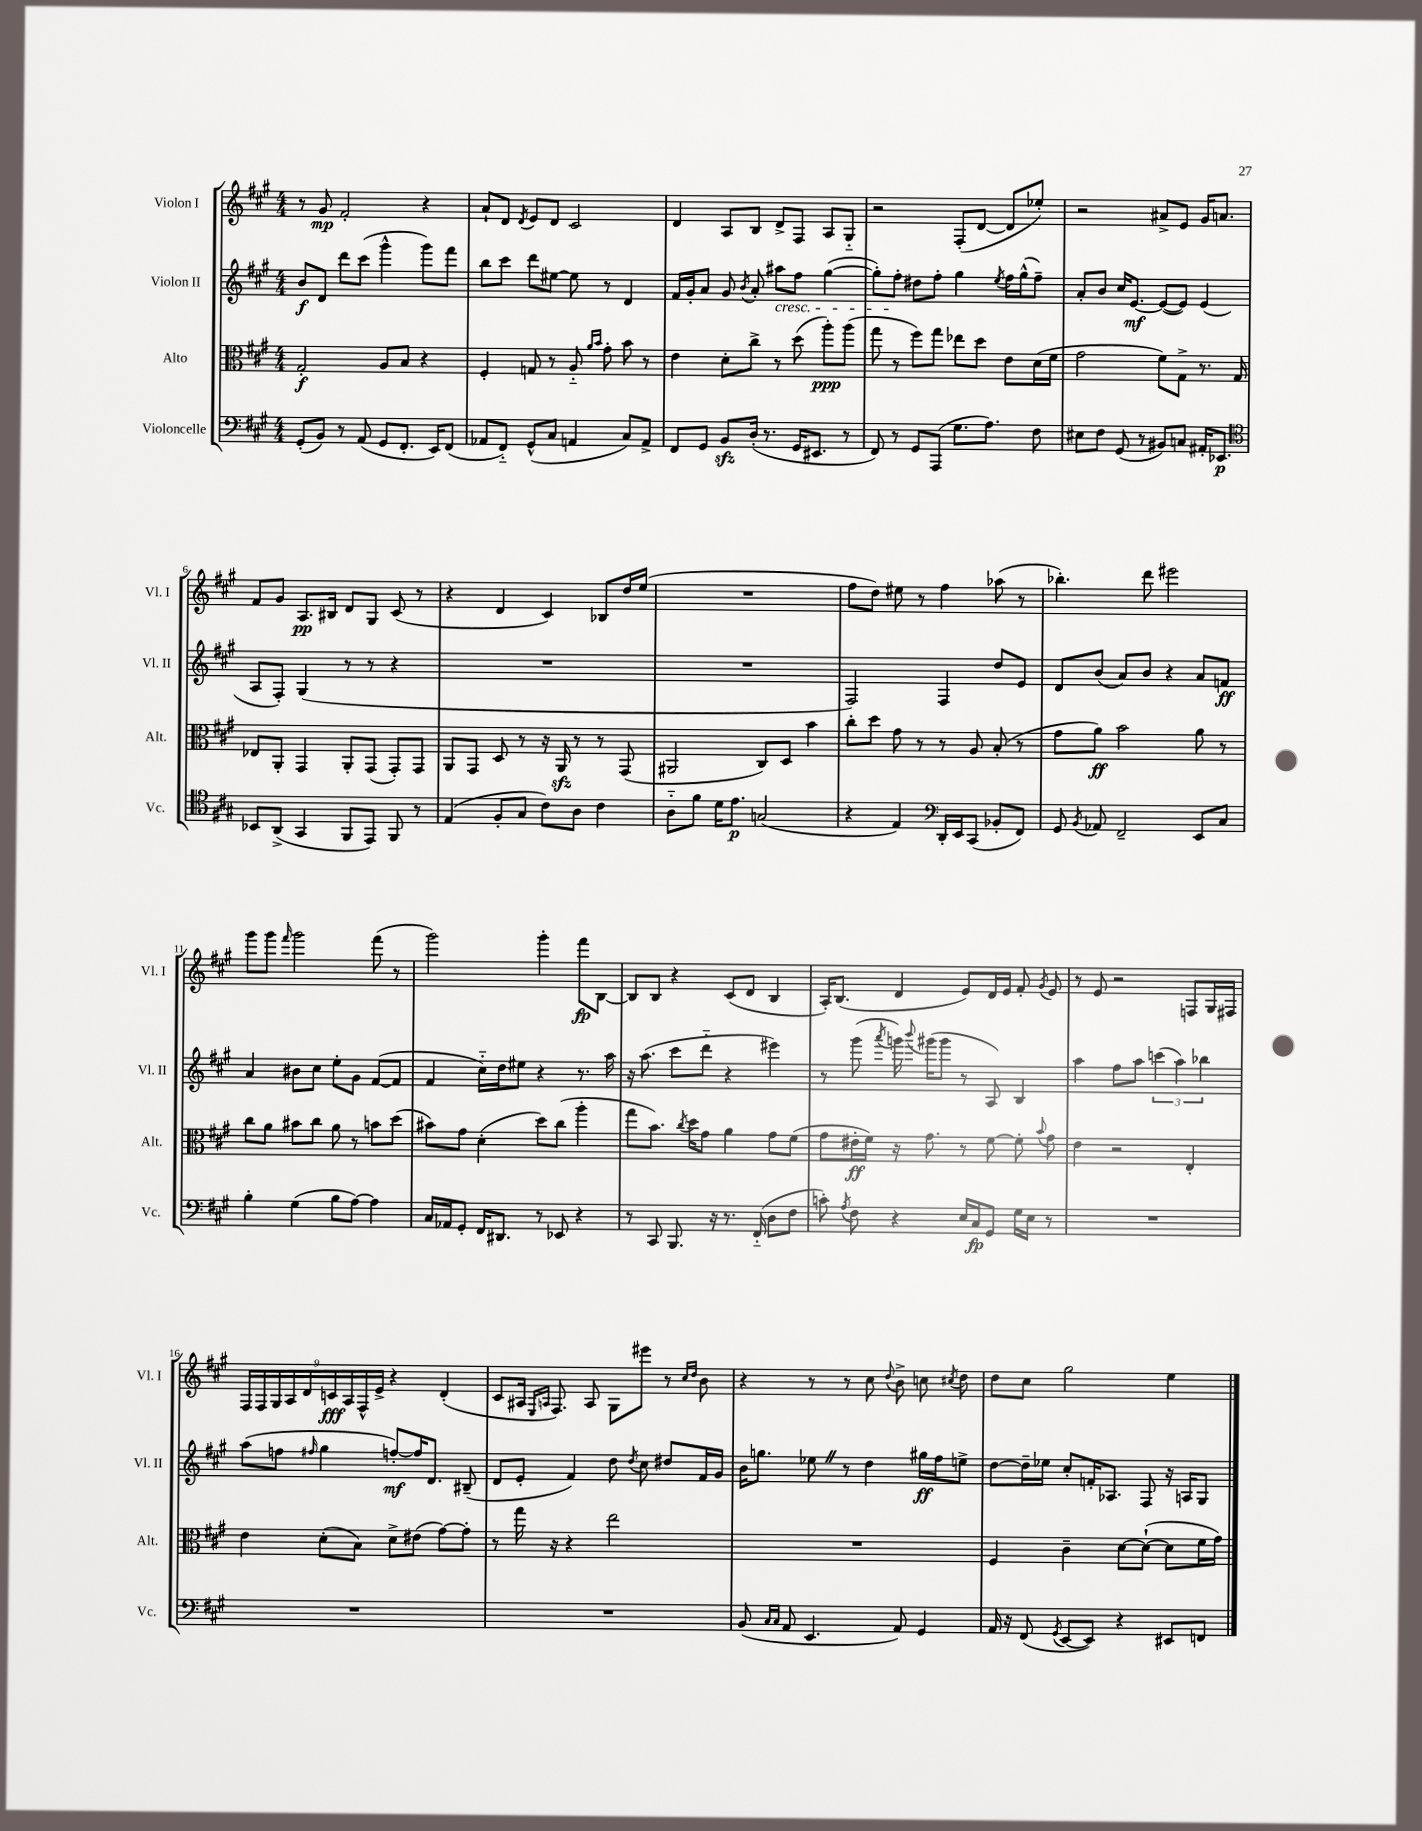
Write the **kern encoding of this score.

**kern	**dynam	**kern	**dynam	**kern	**dynam	**kern	**dynam
*part4	*part4	*part3	*part3	*part2	*part2	*part1	*part1
*staff4	*staff4	*staff3	*staff3	*staff2	*staff2	*staff1	*staff1
*I"Violoncelle	*	*I"Alto	*	*I"Violon II	*	*I"Violon I	*
*I'Vc.	*	*I'Alt.	*	*I'Vl. II	*	*I'Vl. I	*
*clefF4	*	*clefC3	*	*clefG2	*	*clefG2	*
*k[f#c#g#]	*	*k[f#c#g#]	*	*k[f#c#g#]	*	*k[f#c#g#]	*
*M4/4	*	*M4/4	*	*M4/4	*	*M4/4	*
=1	=1	=1	=1	=1	=1	=1	=1
(8GG#'/L	.	2G#'/	f	8b/L	f	8r	.
8BB/J)	.	.	.	8d/J	.	8g#/	mp
8r	.	.	.	8ddd\L	.	2f#'/	.
(8AA/	.	.	.	(8ccc#\J	.	.	.
8GG#/L	.	8A/L	.	4ggg#^^\	.	.	.
8.FF#'/J	.	8B/J	.	.	.	.	.
.	.	4r	.	8ggg#\L)	.	4r	.
16EE/KL)	.	.	.	.	.	.	.
(8FF#/J	.	.	.	8fff#\J	.	.	.
=2	=2	=2	=2	=2	=2	=2	=2
8AA-X/L	.	4F#'/	.	8bb\L	.	8a`/L	.
8FF#/J)	.	.	.	8ccc#\J	.	8d/J	.
.	.	.	.	.	.	8qd/	.
(8GG#^^/L	.	8Gn/	.	8ddd\L	.	8e/L	.
8C#/J	.	8r	.	[8ee#X\J	.	8d/J	.
4AAn/	.	8A/	.	8ee#\]	.	2c#/	.
.	.	16qqa/LL	.	.	.	.	.
.	.	16qqb/JJ	.	.	.	.	.
.	.	8g#'\	.	8r	.	.	.
8C#/L)	.	8b\	.	4d/	.	.	.
8AA^/J	.	8r	.	.	.	.	.
=3	=3	=3	=3	=3	=3	=3	=3
8FF#/L	.	4e\	.	16f#/LL	.	4d/	.
.	.	.	.	16g#'/J	.	.	.
8GG#/J	.	.	.	8a/J	.	.	.
8BBzz/L	.	8d'\L	.	8g#/	.	8A/L	.
.	.	.	.	8qb/	.	.	.
(16D'/Jk	.	8cc#^\J	.	8a'/	.	8B/J	.
8.r	.	.	.	.	.	.	.
!	!	!	!	!LO:TX:b:i:t=cresc.	!	!	!
.	.	8r	.	8aa#X\L	.	8d^/L	.
16GG#/KL	.	(8dd\	.	8ff#\J	.	8F#/J	.
8.EE#X/J	.	.	.	.	.	.	.
.	.	8aa'\L)	ppp	([4gg#\	.	8A/L	.
8r	.	(8aa\J	.	.	.	8G#/J	.
=4	=4	=4	=4	=4	=4	=4	=4
8FF#/)	.	8gg#\	.	8gg#'\L])	.	2r	.
8r	.	8r	.	8ff#'\J	.	.	.
8GG#/L	.	8ff#\L)	.	8dd#X\L	.	.	.
(8AAA/J	.	8gg#\J	.	8ff#'\J	.	.	.
8.G#\L	.	8ee-X\L	.	4gg#\	.	(8F#'/L	.
.	.	8dd\J	.	.	.	[8d/J	.
8.A\J)	.	.	.	.	.	.	.
.	.	.	.	8qee/	.	.	.
.	.	8e\L	.	16ff#\LL	.	8d/L]	.
.	.	.	.	(16gg#^^\J	.	.	.
8F#\	.	(16d\L	.	8ff#~\J)	.	8ee-X'/J)	.
.	.	16f#\JJ	.	.	.	.	.
=5	=5	=5	=5	=5	=5	=5	=5
8E#X\L	.	2g#\	.	8a'/L	.	2r	.
8F#\J	.	.	.	8b/J	.	.	.
(8GG#/	.	.	.	16cc#/KL	.	.	.
.	.	.	.	[8.e/J	mf	.	.
8r	.	.	.	.	.	.	.
8BB#X/L)	.	8f#\L)	.	(8e/L_	.	8a#X^/L	.
8Cn/J	.	8G#^\J	.	8e/J])	.	8e/J	.
16AA#X'/KL	.	8.r	.	(4e/	.	16g#/KL	.
8.EE-X/J	p	.	.	.	.	8.an/J	.
.	.	16G#/	.	.	.	.	.
!!LO:LB:g=z
=6	=6	=6	=6	=6	=6	=6	=6
*clefC4	*	*	*	*	*	*	*
8BB-X/L	.	8E-X/L	.	8A/L	.	8f#/L	.
(8AA^/J	.	8AA'/J	.	8F#'/J)	.	8g#/J	.
4GG#/	.	4GG#/	.	(4G#/	.	8.A/L	pp
.	.	.	.	.	.	16B#X/Jk	.
8FF#/L	.	8AA'/L	.	8r	.	8d/L	.
8EE/J)	.	(8GG#/J	.	8r	.	8G#/J	.
8FF#/	.	8GG#'/L)	.	4r	.	(8c#/	.
8r	.	8GG#/J	.	.	.	8r	.
=7	=7	=7	=7	=7	=7	=7	=7
(4E/	.	8AA/L	.	1r	.	4r	.
.	.	8GG#/J	.	.	.	.	.
8F#'/L	.	8D/	.	.	.	4d/	.
8G#/J	.	8r	.	.	.	.	.
8c#\L)	.	16r	.	.	.	4c#/)	.
.	.	16AAzz/	.	.	.	.	.
8A\J	.	8r	.	.	.	.	.
4c#\	.	8r	.	.	.	8B-X/L	.
.	.	(8GG#/	.	.	.	16dd/L	.
.	.	.	.	.	.	(16ee/JJ	.
=8	=8	=8	=8	=8	=8	=8	=8
8A\L	.	2AA#X/	.	1r	.	1r	.
8f#\J	.	.	.	.	.	.	.
16d\KL	.	.	.	.	.	.	.
8.e\J	p	.	.	.	.	.	.
(2Gn/	.	8C#/L)	.	.	.	.	.
.	.	8D/J	.	.	.	.	.
.	.	4b\	.	.	.	.	.
=9	=9	=9	=9	=9	=9	=9	=9
4r	.	8cc#'\L	.	2F#/)	.	8ff#\L	.
.	.	8dd\J	.	.	.	8dd\J)	.
4E/)	.	8g#\	.	.	.	8ee#X\	.
.	.	8r	.	.	.	8r	.
*clefF4	*	*	*	*	*	*	*
16DD'/LL	.	8r	.	4F#/	.	4ff#\	.
16EE/J	.	.	.	.	.	.	.
(8CC#/J	.	8A/	.	.	.	.	.
8BB-X'/L	.	(8B'/	.	8dd/L	.	(8aa-X\	.
8FF#/J)	.	8r	.	8e/J	.	8r	.
=10	=10	=10	=10	=10	=10	=10	=10
8GG#/	.	8g#\L	.	8d/L	.	4.bb-X'\)	.
8qBB/	.	.	.	.	.	.	.
8AA-X/	.	8a\J)	ff	(8b/J	.	.	.
2FF#~/	.	2b\	.	8a/L)	.	.	.
.	.	.	.	8b/J	.	8ddd\	.
.	.	.	.	4r	.	2eee#X\	.
8EE/L	.	8a\	.	8a/L	.	.	.
8C#/J	.	8r	.	8fn/J	ff	.	.
!!LO:LB:g=z
=11	=11	=11	=11	=11	=11	=11	=11
4B'\	.	8cc#\L	.	4a/	.	8ggg#\L	.
.	.	8a\J	.	.	.	8ggg#\J	.
.	.	.	.	.	.	16qqfff#/	.
(4G#\	.	8b#X\L	.	8b#X\L	.	2ggg#\	.
.	.	8cc#\J	.	8cc#\J	.	.	.
8B\L	.	8a\	.	8ee'\L	.	.	.
[8A\J)	.	8r	.	8g#\J	.	.	.
4A\]	.	8bn\L	.	([8f#/L	.	(8fff#\	.
.	.	(8dd\J	.	8f#/J]	.	8r	.
=12	=12	=12	=12	=12	=12	=12	=12
16C#/LL	.	8b#X\L)	.	4f#/	.	2ggg#\)	.
16AA-X/J	.	.	.	.	.	.	.
8GG#'/J	.	8g#\J	.	.	.	.	.
16FF#/KL	.	(4d'\	.	16cc#\LL)	.	.	.
8.DD#X/J	.	.	.	16dd\J	.	.	.
.	.	.	.	8ee#X\J	.	.	.
8r	.	8dd\L)	.	4r	.	4ggg#'\	.
8EE-X/	.	(8cc#\J	.	.	.	.	.
4r	.	4aa'\	.	8.r	.	8fff#\L	fp
.	.	.	.	.	.	[8B\J	.
.	.	.	.	16aa\	.	.	.
=13	=13	=13	=13	=13	=13	=13	=13
8r	.	8gg#\L	.	16r	.	8B/L]	.
.	.	.	.	(8.aa\	.	.	.
8CC#/	.	8.b\J)	.	.	.	8B/J	.
8.BBB/	.	.	.	8ccc#\L	.	4r	.
.	.	8qcc#/	.	.	.	.	.
.	.	16dd\KL	.	.	.	.	.
.	.	8g#\J	.	8ddd\J	.	.	.
16r	.	.	.	.	.	.	.
8.r	.	4a\	.	4r	.	(8c#/L	.
.	.	.	.	.	.	8d/J	.
(16FF#/	.	.	.	.	.	.	.
8D\L	.	8g#\L	.	4eee#X\)	.	4B/	.
8F#\J	.	(8f#\J	.	.	.	.	.
=14	=14	=14	=14	=14	=14	=14	=14
8cn'\)	.	8g#\L	.	8r	.	16A'/KL)	.
.	.	.	.	.	.	(8.B/J	.
8qA/	.	.	.	.	.	.	.
8F#\	.	16e#X'\L	ff	(8ggg#\	.	.	.
.	.	16f#\JJ)	.	.	.	.	.
.	.	.	.	8qaaa/	.	.	.
4r	.	16r	.	16gggn\)	.	4d/	.
.	.	.	.	8qqbbb/	.	.	.
.	.	8.g#\	.	(16ggg#X\KL	.	.	.
.	.	.	.	8ggg#\J	.	.	.
16E/LL	.	8r	.	8r	.	8e/L)	.
16C#/J	fp	.	.	.	.	.	.
8GG#/J	.	[8f#\	.	8A/)	.	16d/L	.
.	.	.	.	.	.	16e/JJ	.
16G#\LL	.	8f#'\]	.	4B/	.	8f#'/	.
16E\JJ	.	.	.	.	.	.	.
.	.	8qqb/	.	.	.	8qg#/	.
8r	.	8g#\	.	.	.	8e/	.
=15	=15	=15	=15	=15	=15	=15	=15
1r	.	4e\	.	4aa\	.	8r	.
.	.	.	.	.	.	8e/	.
.	.	2r	.	8ff#\L	.	2r	.
.	.	.	.	8aa\J	.	.	.
.	.	.	.	(6cccn\	.	.	.
.	.	.	.	6aa\)	.	.	.
.	.	4E'/	.	.	.	8Fn/L	.
.	.	.	.	6bb-X\	.	.	.
.	.	.	.	.	.	16G#/L	.
.	.	.	.	.	.	16F#X/JJ	.
!!LO:LB:g=z
=16	=16	=16	=16	=16	=16	=16	=16
1r	.	4e\	.	(8aa\L	.	18F#/LL	.
.	.	.	.	.	.	18F#/	.
.	.	.	.	.	.	18G#/	.
.	.	.	.	8ffn\J	.	.	.
.	.	.	.	.	.	18A/	.
.	.	.	.	.	.	18d/	.
.	.	.	.	16qqff#X/	.	.	.
.	.	(8d'\L	.	4gg#\	.	.	.
.	.	.	.	.	.	18cn/	fff
.	.	.	.	.	.	18A/	.
.	.	8B\J)	.	.	.	.	.
.	.	.	.	.	.	18F#^^/	.
.	.	.	.	.	.	18e^/JJ	.
.	.	8d^\L	.	[8ffn'/L)	mf	4r	.
.	.	(8e#X\J	.	16ff/K]	.	.	.
.	.	.	.	8.d/J	.	.	.
.	.	[8g#\L)	.	.	.	(4d'/	.
.	.	8g#'\J]	.	(8B#X~/	.	.	.
=17	=17	=17	=17	=17	=17	=17	=17
1r	.	8r	.	8d/L	.	8c#/L	.
.	.	16gg#\	.	8e'/J	.	16A#X/Jk	.
.	.	.	.	.	.	16qqE/LL	.
.	.	.	.	.	.	16qqAn/JJ	.
.	.	16r	.	.	.	8.F#/)	.
.	.	4r	.	4f#/)	.	.	.
.	.	.	.	.	.	8A/	.
.	.	2ee\	.	8dd\	.	8G#\L	.
.	.	.	.	8qdd/	.	.	.
.	.	.	.	8cc#\	.	8eee#X\J	.
.	.	.	.	8dd#X/L	.	8r	.
.	.	.	.	.	.	16qqcc#/LL	.
.	.	.	.	.	.	16qqdd/JJ	.
.	.	.	.	16f#/L	.	8b\	.
.	.	.	.	16g#/JJ	.	.	.
=18	=18	=18	=18	=18	=18	=18	=18
(8BB/	.	1r	.	16b\KL	.	4r	.
.	.	.	.	8.ggn\J	.	.	.
16qqC#/LL	.	.	.	.	.	.	.
16qqC#/JJ	.	.	.	.	.	.	.
8AA/	.	.	.	.	.	.	.
4.EE/	.	.	.	8ee-XZ\	.	8r	.
.	.	.	.	8r	.	8r	.
.	.	.	.	4dd\	.	8cc#\	.
.	.	.	.	.	.	8qqdd/	.
8AA/)	.	.	.	.	.	8b^\	.
4GG#/	.	.	.	16gg#X\LL	ff	8ccn\	.
.	.	.	.	16ff#\J	.	.	.
.	.	.	.	.	.	8qcc#X/	.
.	.	.	.	8een^\J	.	8dd\	.
=19	=19	=19	=19	=19	=19	=19	=19
16AA/	.	4F#/	.	[8dd\L	.	8dd\L	.
16r	.	.	.	.	.	.	.
(8FF#/	.	.	.	16dd~\L]	.	8cc#\J	.
.	.	.	.	16ee-X\JJ	.	.	.
8qGG#/	.	.	.	.	.	.	.
[8EE/L	.	4c#~\	.	8cc#'/L	.	2gg#\	.
8EE/J])	.	.	.	16fn'/K	.	.	.
.	.	.	.	8.A-X/J	.	.	.
4r	.	[8d\L	.	.	.	.	.
.	.	(8d`\J_	.	8F#/	.	.	.
8EE#X/L	.	8d\L]	.	16r	.	4ee\	.
.	.	.	.	16An/KL	.	.	.
8FFn/J	.	16f#\L	.	8G#/J	.	.	.
.	.	16g#\JJ)	.	.	.	.	.
==	==	==	==	==	==	==	==
*-	*-	*-	*-	*-	*-	*-	*-
